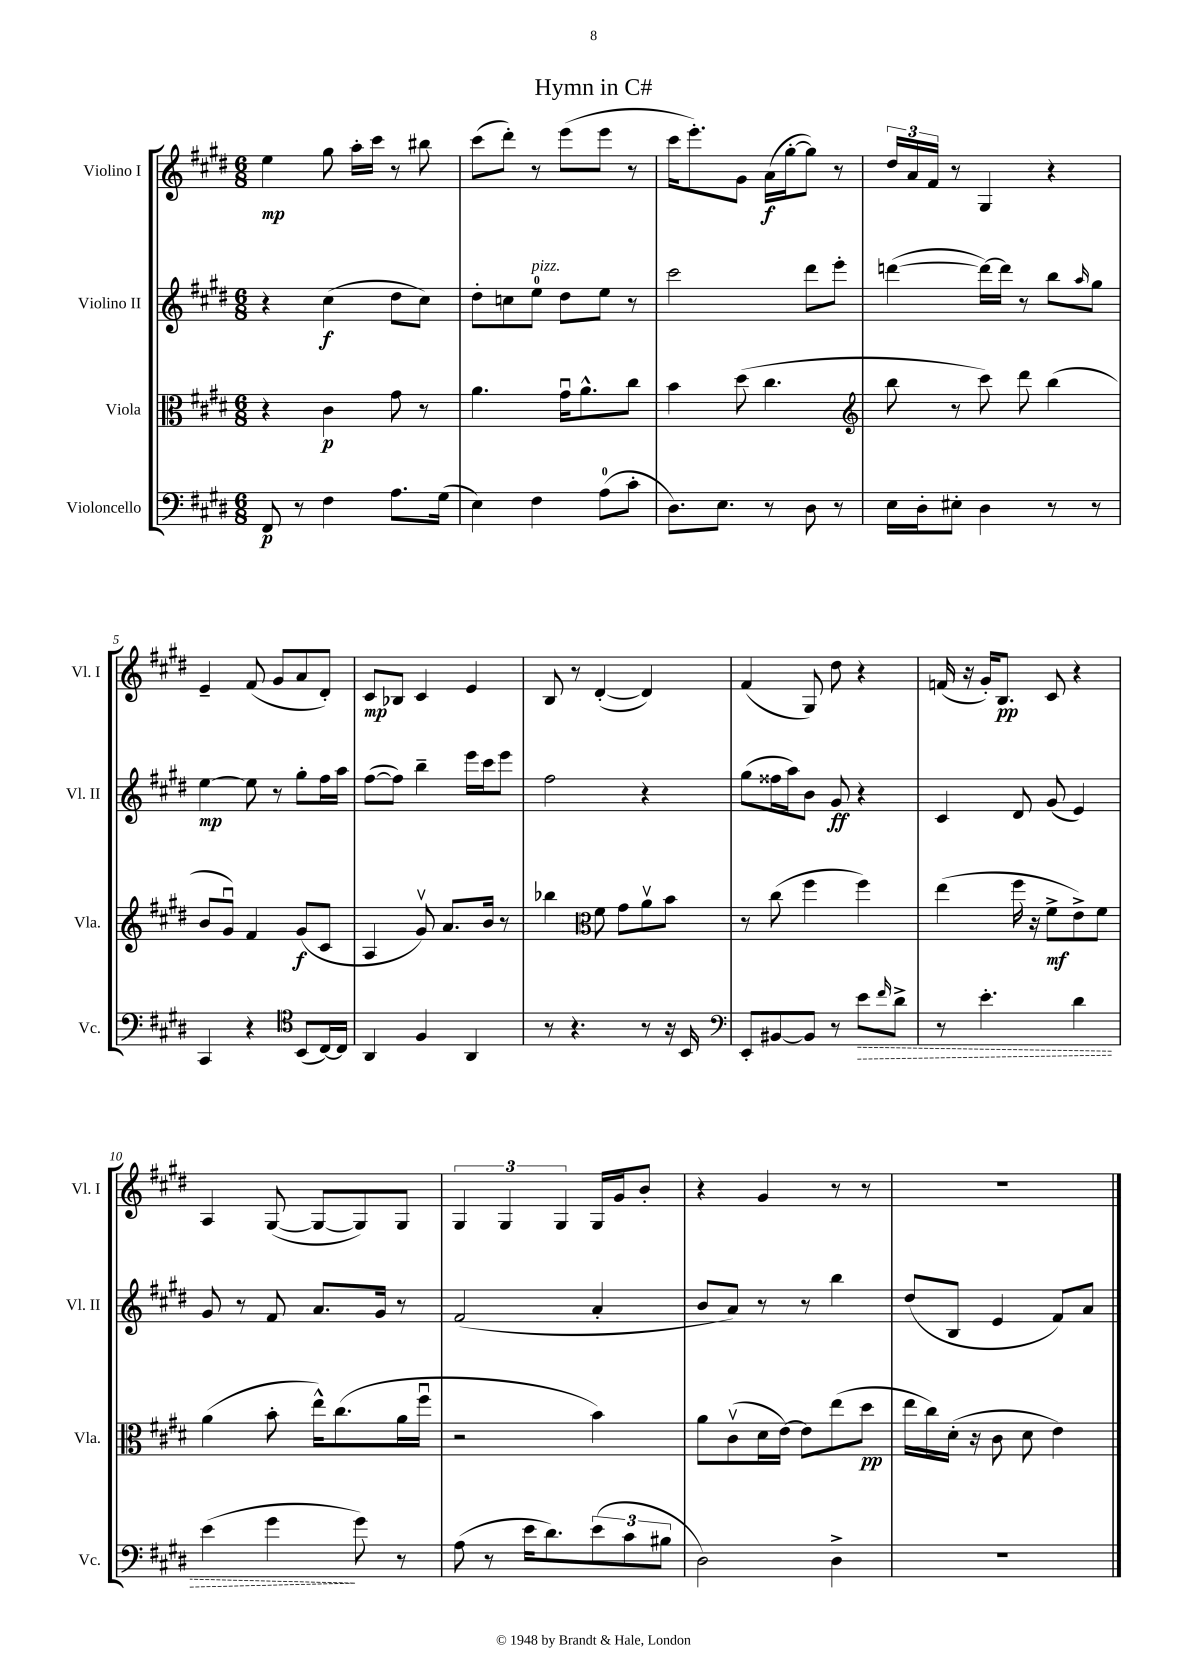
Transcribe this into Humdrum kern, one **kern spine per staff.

**kern	**kern	**kern	**kern
*staff4	*staff3	*staff2	*staff1
*clefF4	*clefC3	*clefG2	*clefG2
*k[f#c#g#d#]	*k[f#c#g#d#]	*k[f#c#g#d#]	*k[f#c#g#d#]
*M6/8	*M6/8	*M6/8	*M6/8
8FF#	4r	4r	4ee
8r	.	.	.
4F#	4c#	(4cc#	8gg#
.	.	.	16aa'
.	.	.	16ccc#
8.A	8g#	8dd#	8r
.	8r	8cc#)	8bb#
(16G#	.	.	.
=	=	=	=
4E)	4.a	8dd#'	(8ccc#
.	.	8cc	8ddd#')
4F#	.	8ee	8r
.	16g#u	8dd#	(8eee
.	8.a^^	.	.
(8A	.	8ee	8eee
8c#'	8cc#	8r	8r
=	=	=	=
8.D#)	4b	2ccc#	16ccc#
.	.	.	8.eee')
8.E	.	.	.
.	(8dd#	.	8g#
8r	4.cc#	.	(16a
.	.	.	[16gg#'
8D#	.	8ddd#	8gg#])
8r	.	8eee'	8r
=	=	=	=
*	*clefG2	*	*
16E	8bb	([4ddd	24dd#
.	.	.	24a
16D#'	.	.	.
.	.	.	24f#
8E#'	8r	.	8r
4D#	8ccc#)	16ddd_)	4G#
.	.	16ddd]	.
.	8ddd#	8r	.
8r	(4bb	8bb	4r
.	.	16qqaa	.
8r	.	8gg#	.
=	=	=	=
4CC#	8b	[4ee	4e~
.	8g#u)	.	.
4r	4f#	8ee]	(8f#
.	.	8r	8g#
*clefC4	*	*	*
(8BB	(8g#	8gg#'	8a
[16C#)	8c#	16ff#	8d#')
16C#]	.	16aa	.
=	=	=	=
4AA	4A	([8ff#	8c#
.	.	8ff#])	8B-
4F#	8g#v)	4bb~	4c#
.	8.a	.	.
4AA	.	16eee	4e
.	16b	16ccc#	.
.	8r	8eee	.
=	=	=	=
8r	4bb-	2ff#	8B
4.r	.	.	8r
*	*clefC3	*	*
.	8f#	.	([4d#'
.	8g#	.	.
8r	8av	4r	4d#])
16r	8b	.	.
16BB	.	.	.
=	=	=	=
*clefF4	*	*	*
8EE'	8r	(8gg#	(4f#
[8BB#	(8cc#	16ff##	.
.	.	16aa)	.
8BB#]	4ff#	8b	8G#)
8r	.	8g#	8dd#
8e	4ff#)	4r	4r
16qqf#	.	.	.
8d#^	.	.	.
=	=	=	=
8r	(4ee	4c#	(16f
.	.	.	16r
4.e'	.	.	16g#')
.	.	.	8.B
.	16ff#	8d#	.
.	16r	.	.
.	8f#^	(8g#	8c#
4d#	8e^)	4e)	4r
.	8f#	.	.
=	=	=	=
(4e	(4a	8g#	4A
.	.	8r	.
4g#	8b'	8f#	([8G#
.	16ee^^)	8.a	8G#_
.	(8.cc#	.	.
8g#)	.	.	8G#])
.	.	16g#	.
8r	16a	8r	8G#
.	16ff#u	.	.
=	=	=	=
(8A	2r	(2f#	6G#
8r	.	.	.
.	.	.	6G#
16e	.	.	.
8.d#)	.	.	.
.	.	.	6G#
(12e	4b)	4a'	16G#
.	.	.	16g#
12c#	.	.	.
.	.	.	8b'
12B#	.	.	.
=	=	=	=
2D#)	8a	8b	4r
.	(8c#v	8a)	.
.	16d#	8r	4g#
.	[16e)	.	.
.	8e]	8r	.
4D#^	(8ee	4bb	8r
.	8dd#	.	8r
=	=	=	=
2.r	16ee	(8dd#	2.r
.	16cc#)	.	.
.	(16d#'	8B	.
.	16r	.	.
.	8c#	4e	.
.	8d#	.	.
.	4e)	8f#)	.
.	.	8a	.
==	==	==	==
*-	*-	*-	*-
